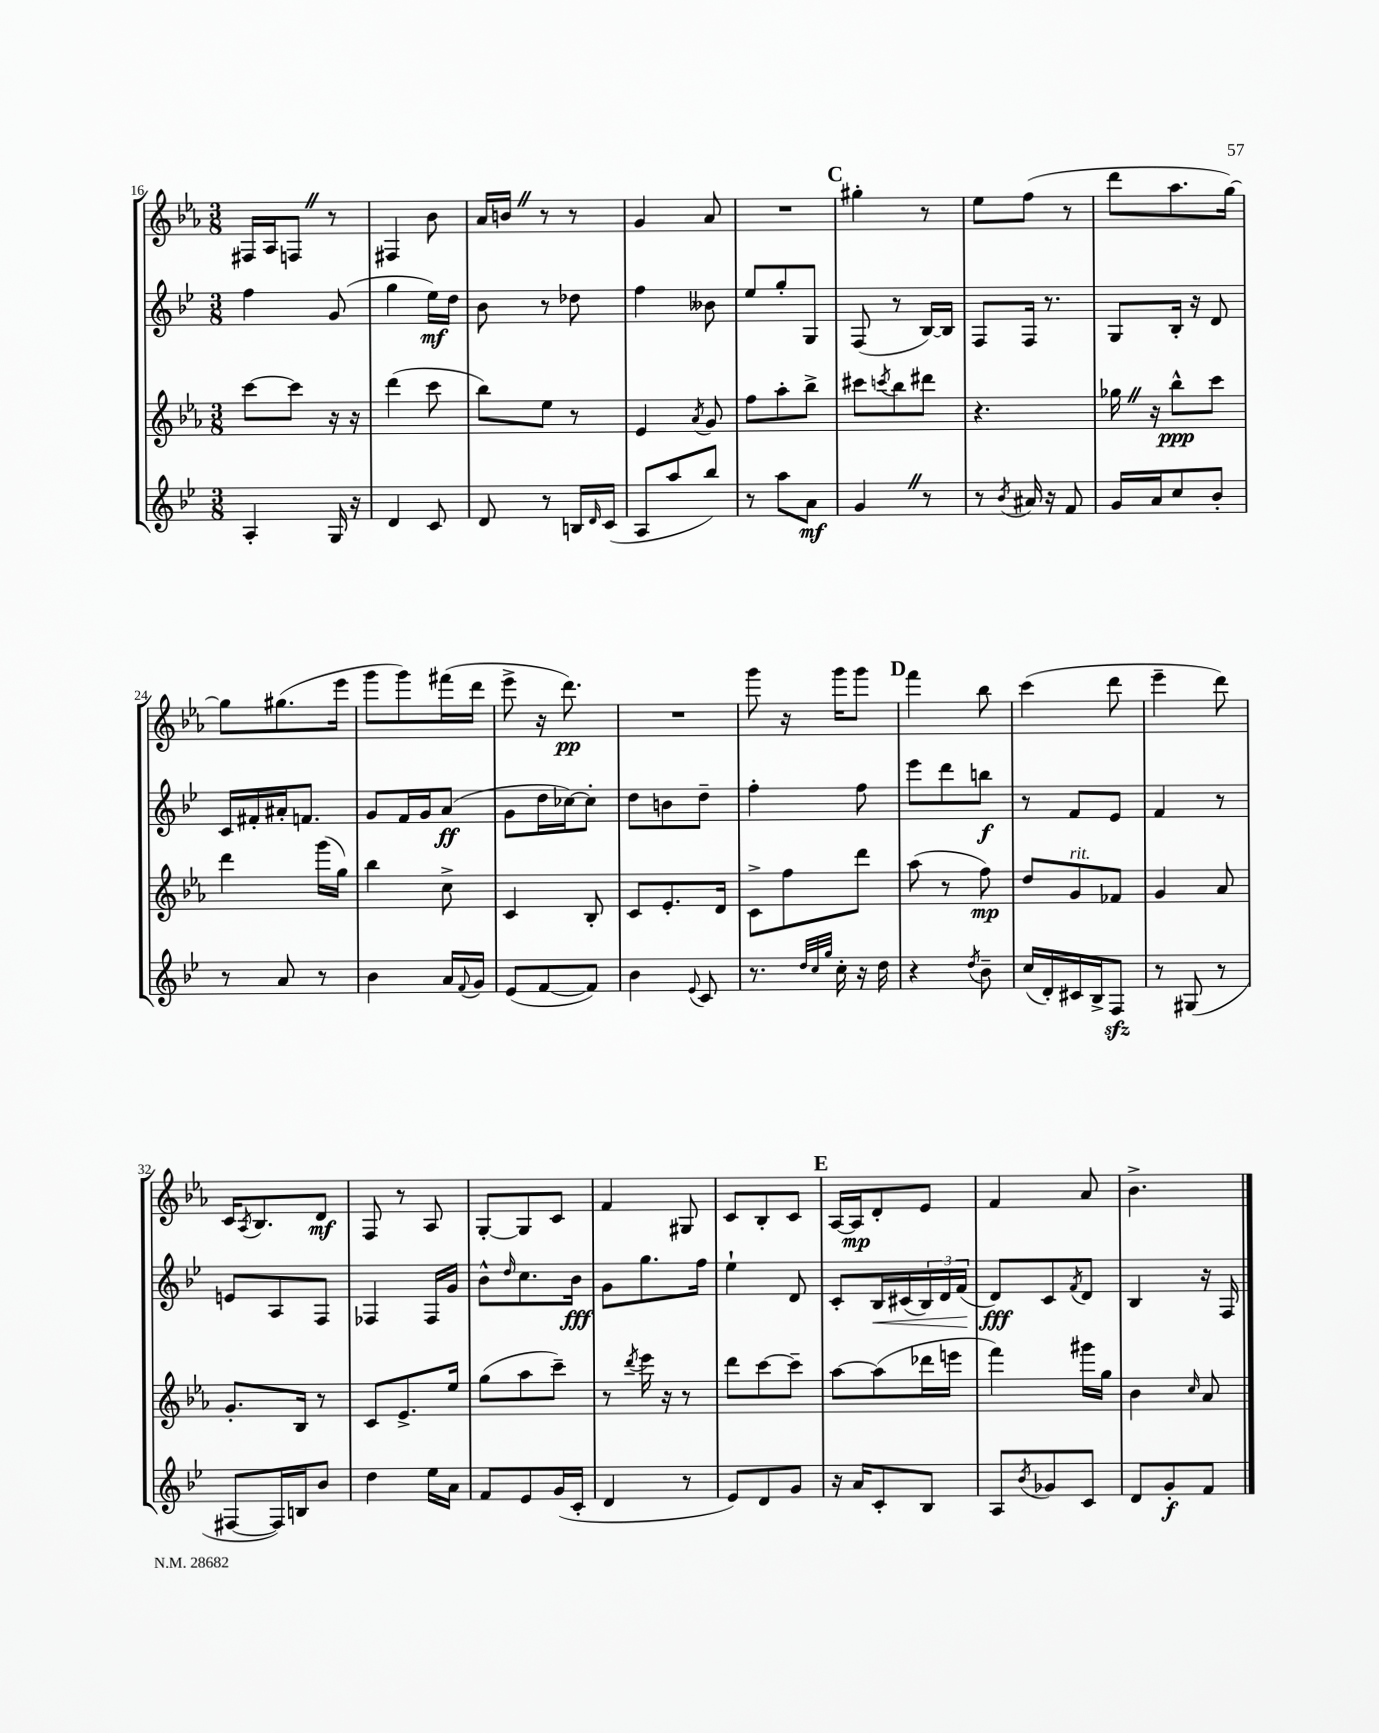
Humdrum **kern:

**kern	**dynam	**kern	**dynam	**kern	**dynam	**kern	**dynam
*part4	*part4	*part3	*part3	*part2	*part2	*part1	*part1
*staff4	*staff4	*staff3	*staff3	*staff2	*staff2	*staff1	*staff1
*clefG2	*	*clefG2	*	*clefG2	*	*clefG2	*
*k[b-e-]	*	*k[b-e-a-]	*	*k[b-e-]	*	*k[b-e-a-]	*
*M3/8	*	*M3/8	*	*M3/8	*	*M3/8	*
=16	=16	=16	=16	=16	=16	=16	=16
4A'/	.	[8ccc\L	.	4ff\	.	16F#X/LL	.
.	.	.	.	.	.	16A-/J	.
.	.	8ccc\J]	.	.	.	8FnZ/J	.
16G/	.	16r	.	(8g/	.	8r	.
16r	.	16r	.	.	.	.	.
=17	=17	=17	=17	=17	=17	=17	=17
4d/	.	(4ddd\	.	4gg\	.	4F#X/	.
8c/	.	8ccc\	.	16ee-\LL)	mf	8b-\	.
.	.	.	.	16dd\JJ	.	.	.
=18	=18	=18	=18	=18	=18	=18	=18
8d/	.	8bb-\L)	.	8b-\	.	16a-/LL	.
.	.	.	.	.	.	16bnZ/JJ	.
8r	.	8ee-\J	.	8r	.	8r	.
16Bn/LL	.	8r	.	8dd-X\	.	8r	.
16qqd/	.	.	.	.	.	.	.
(16c/JJ	.	.	.	.	.	.	.
=19	=19	=19	=19	=19	=19	=19	=19
8A/L	.	4e-/	.	4ff\	.	4g/	.
8aa/	.	.	.	.	.	.	.
.	.	8qa-/	.	.	.	.	.
8bb-/J)	.	8g/	.	8b--X\	.	8a-/	.
=20	=20	=20	=20	=20	=20	=20	=20
8r	.	8ff\L	.	8ee-/L	.	4.r	.
8aa\L	.	8aa-'\	.	8gg'/	.	.	.
8a\J	mf	8bb-^\J	.	8G/J	.	.	.
!!LO:REH:place=s1:t=C
=21	=21	=21	=21	=21	=21	=21	=21
4gZ/	.	8ccc#X\L	.	(8F/	.	4gg#X'\	.
.	.	8qcccn/	.	.	.	.	.
.	.	8bb-\	.	8r	.	.	.
8r	.	8ddd#X\J	.	[16B-/LL)	.	8r	.
.	.	.	.	16B-/JJ]	.	.	.
=22	=22	=22	=22	=22	=22	=22	=22
8r	.	4.r	.	8F/L	.	8ee-\L	.
8qb-/	.	.	.	.	.	.	.
16a#X/	.	.	.	16F/Jk	.	(8ff\J	.
16r	.	.	.	8.r	.	.	.
8f/	.	.	.	.	.	8r	.
=23	=23	=23	=23	=23	=23	=23	=23
16g/LL	.	16gg-XZ\	.	8G/L	.	8ddd\L	.
16a/J	.	16r	.	.	.	.	.
8cc/	.	8bb-^^\L	ppp	16B-'/Jk	.	8.aa-\	.
.	.	.	.	16r	.	.	.
8b-'/J	.	8ccc\J	.	8d/	.	.	.
.	.	.	.	.	.	[16gg\Jk)	.
!!LO:LB:g=z
=24	=24	=24	=24	=24	=24	=24	=24
8r	.	4ddd\	.	16c/LL	.	8gg\L]	.
.	.	.	.	16f#X'/	.	.	.
8a/	.	.	.	16a#X'/J	.	(8.gg#X\	.
.	.	.	.	8.fn/J	.	.	.
8r	.	(16ggg\LL	.	.	.	.	.
.	.	16gg\JJ)	.	.	.	16eee-\Jk	.
=25	=25	=25	=25	=25	=25	=25	=25
4b-\	.	4bb-\	.	8g/L	.	8ggg\L	.
.	.	.	.	16f/L	.	8ggg\)	.
.	.	.	.	16g/J	.	.	.
16a/LL	.	8cc^\	.	(8a/J	ff	(16fff#X\L	.
8qqf/	.	.	.	.	.	.	.
16g/JJ	.	.	.	.	.	16ddd\JJ	.
=26	=26	=26	=26	=26	=26	=26	=26
(8e-/L	.	4c/	.	8g\L	.	8eee-^\	.
[8f/	.	.	.	16dd\L	.	16r	.
.	.	.	.	[16cc-X\J)	.	8.ddd\)	pp
8f/J])	.	8B-'/	.	8cc-'\J]	.	.	.
=27	=27	=27	=27	=27	=27	=27	=27
4b-\	.	8c/L	.	8dd\L	.	4.r	.
.	.	8.e-'/	.	8bn\	.	.	.
8qqe-/	.	.	.	.	.	.	.
8c/	.	.	.	8dd~\J	.	.	.
.	.	16d/Jk	.	.	.	.	.
=28	=28	=28	=28	=28	=28	=28	=28
8.r	.	8c^\L	.	4ff'\	.	8ggg\	.
.	.	8ff\	.	.	.	16r	.
32qqdd/LLL	.	.	.	.	.	.	.
32qqcc/	.	.	.	.	.	.	.
32qqgg/JJJ	.	.	.	.	.	.	.
16cc'\	.	.	.	.	.	16ggg\KL	.
16r	.	8ddd\J	.	8ff\	.	8ggg\J	.
16dd\	.	.	.	.	.	.	.
!!LO:REH:place=s1:t=D
=29	=29	=29	=29	=29	=29	=29	=29
4r	.	(8aa-\	.	8eee-\L	.	4fff\	.
.	.	8r	.	8ddd\	.	.	.
8qdd/	.	.	.	.	.	.	.
8b-~\	.	8ff\)	mp	8bbn\J	f	8bb-\	.
=30	=30	=30	=30	=30	=30	=30	=30
(16cc/LL	.	8dd/L	.	8r	.	(4ccc\	.
16d'/)	.	.	.	.	.	.	.
!	!	!LO:TX:a:i:t=rit.	!	!	!	!	!
16c#X/	.	8g/	.	8f/L	.	.	.
16B-^/J	.	.	.	.	.	.	.
8Fzz/J	.	8f-X/J	.	8e-/J	.	8ddd\	.
=31	=31	=31	=31	=31	=31	=31	=31
8r	.	4g/	.	4f/	.	4eee-~\	.
(8G#X/	.	.	.	.	.	.	.
8r	.	8a-/	.	8r	.	8ddd\)	.
!!LO:LB:g=z
=32	=32	=32	=32	=32	=32	=32	=32
[8F#X/L	.	8.g'/L	.	8en/L	.	16c/KL	.
.	.	.	.	.	.	8qA-/	.
.	.	.	.	.	.	8.B-/	.
16F#/L])	.	.	.	8A/	.	.	.
16Bn/J	.	16B-/Jk	.	.	.	.	.
8b-/J	.	8r	.	8F/J	.	8d/J	mf
=33	=33	=33	=33	=33	=33	=33	=33
4dd\	.	8c/L	.	4F-X/	.	8F/	.
.	.	8.e-^/	.	.	.	8r	.
16ee-\LL	.	.	.	16F-/LL	.	8A-/	.
16a\JJ	.	16ee-/Jk	.	16g/JJ	.	.	.
=34	=34	=34	=34	=34	=34	=34	=34
8f/L	.	(8gg\L	.	8b-^^\L	.	[8G'/L	.
.	.	.	.	16qqdd/	.	.	.
8e-/	.	8aa-\	.	8.cc\	.	8G/]	.
(16g/L	.	8ccc~\J)	.	.	.	8c/J	.
16c'/JJ	.	.	.	16b-\Jk	fff	.	.
=35	=35	=35	=35	=35	=35	=35	=35
4d/	.	8r	.	8g\L	.	4f/	.
.	.	8qddd/	.	.	.	.	.
.	.	16eee-\	.	8.gg\	.	.	.
.	.	16r	.	.	.	.	.
8r	.	8r	.	.	.	8G#X/	.
.	.	.	.	16ff\Jk	.	.	.
=36	=36	=36	=36	=36	=36	=36	=36
8e-/L)	.	8ddd\L	.	4ee-`\	.	8c/L	.
8d/	.	[8ccc\	.	.	.	8B-'/	.
8g/J	.	8ccc~\J]	.	8d/	.	8c/J	.
!!LO:REH:place=s1:t=E
=37	=37	=37	=37	=37	=37	=37	=37
16r	.	[8aa-\L	.	8c'/L	.	[16A-/LL	.
16a/KL	.	.	.	.	.	16A-/J]	mp
!	!	!	!	!	!LO:HP:b	!	!
8c'/	.	(8aa-\]	.	16B-/L	<	8d'/	.
.	.	.	.	(16c#X/	.	.	.
8B-/J	.	16ddd-X\L	.	24B-/)	.	8e-/J	.
.	.	.	.	24d/	.	.	.
.	.	16eeen\JJ	.	.	.	.	.
.	.	.	.	(24f/JJ	.	.	.
.	.	.	.	.	[	.	.
=38	=38	=38	=38	=38	=38	=38	=38
8A/L	.	4fff\)	.	8d/L)	fff	4f/	.
8qb-/	.	.	.	.	.	.	.
8g-X/	.	.	.	8c/	.	.	.
.	.	.	.	8qf/	.	.	.
8c/J	.	16ggg#X\LL	.	8d/J	.	8a-/	.
.	.	16gg\JJ	.	.	.	.	.
=39	=39	=39	=39	=39	=39	=39	=39
8d/L	.	4b-\	.	4B-/	.	4.b-^\	.
8g'/	f	.	.	.	.	.	.
.	.	16qqcc/	.	.	.	.	.
8f/J	.	8a-/	.	16r	.	.	.
.	.	.	.	16F/	.	.	.
==	==	==	==	==	==	==	==
*-	*-	*-	*-	*-	*-	*-	*-
